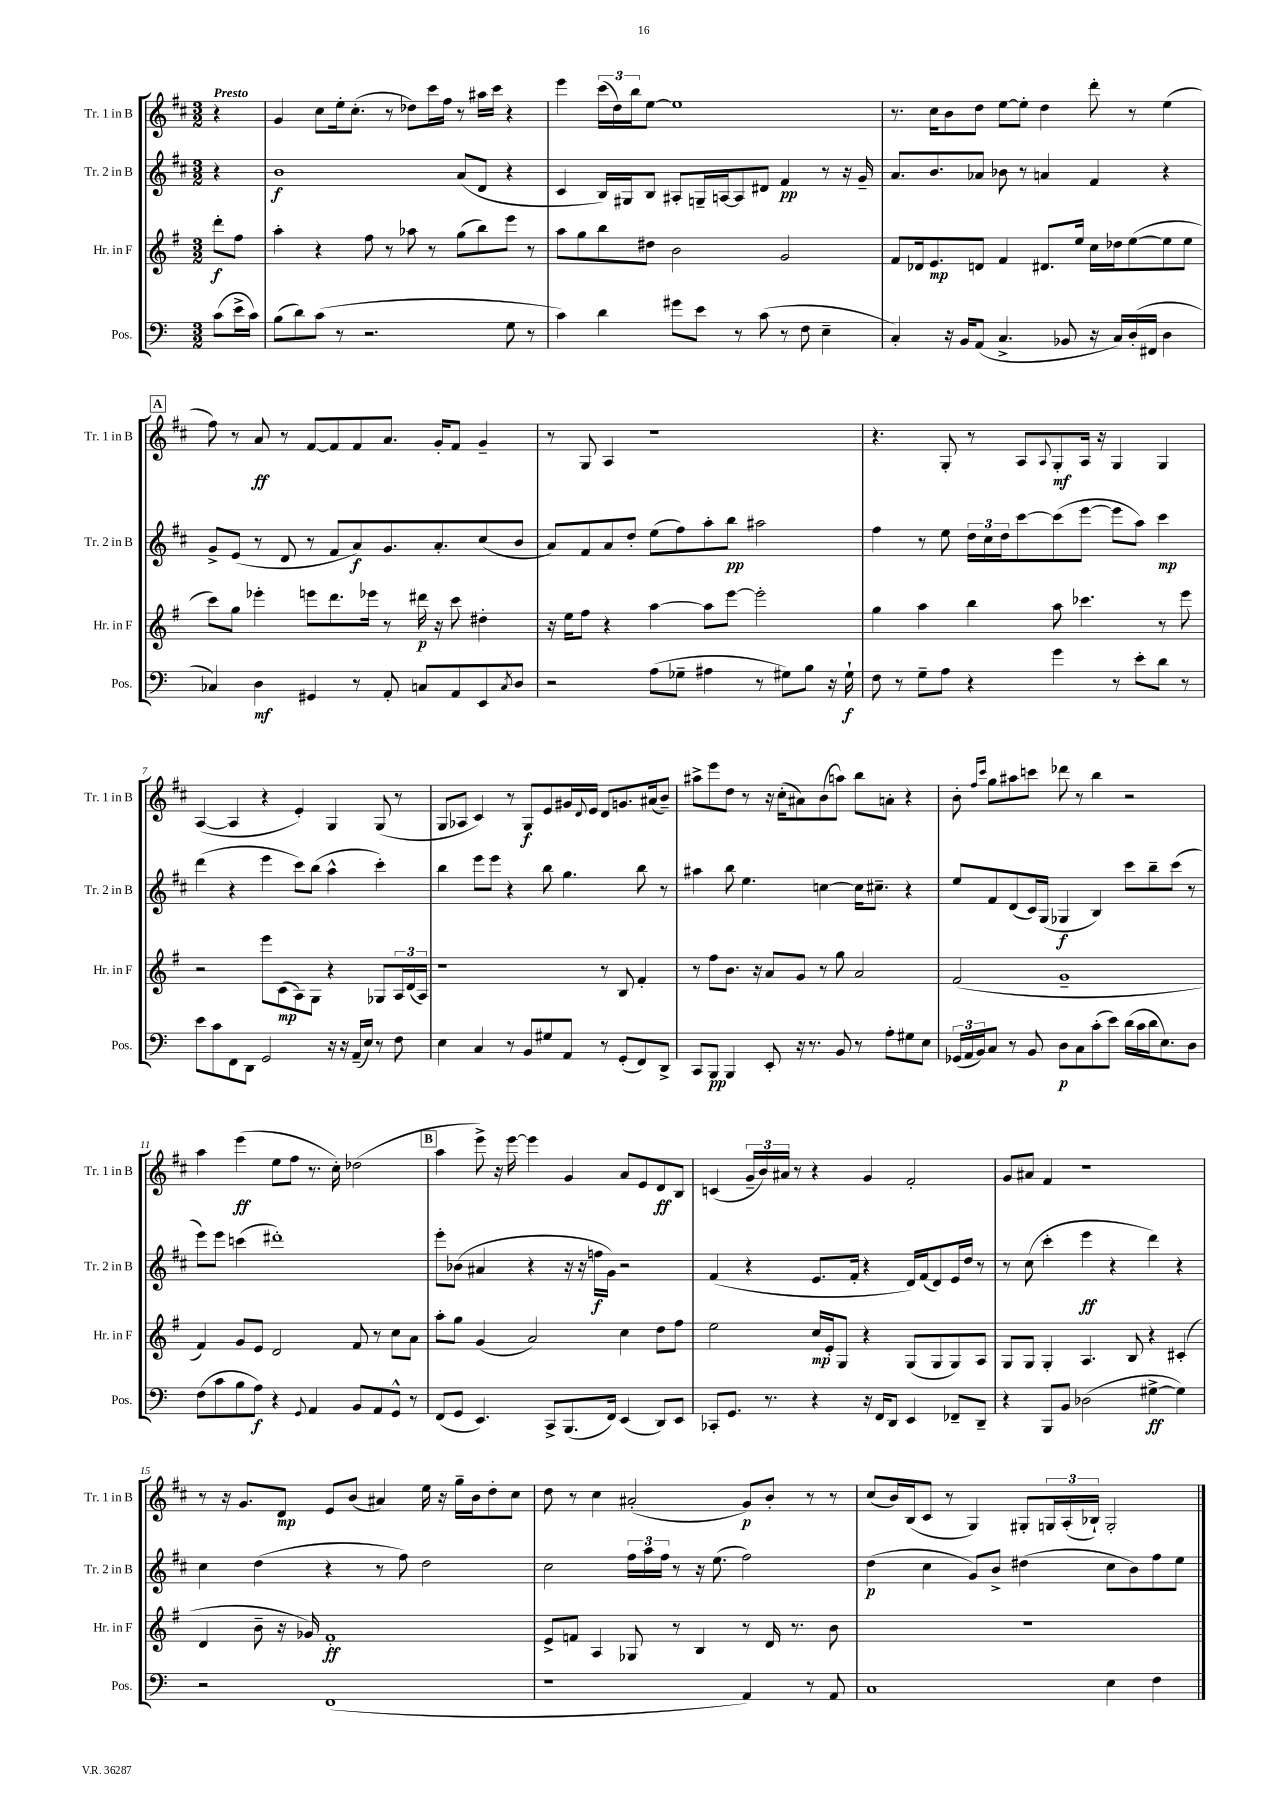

**kern	**dynam	**kern	**dynam	**kern	**dynam	**kern	**dynam
*part4	*part4	*part3	*part3	*part2	*part2	*part1	*part1
*staff4	*staff4	*staff3	*staff3	*staff2	*staff2	*staff1	*staff1
*I"Pos.	*	*I"Hr. in F	*	*I"Tr. 2 in B	*	*I"Tr. 1 in B	*
*I'Pos.	*	*I'Hr. in F	*	*I'Tr. 2 in B	*	*I'Tr. 1 in B	*
*clefF4	*	*clefG2	*	*clefG2	*	*clefG2	*
*k[]	*	*k[f#]	*	*k[f#c#]	*	*k[f#c#]	*
*M3/2	*	*M3/2	*	*M3/2	*	*M3/2	*
=	=	=	=	=	=	=	=
!	!	!	!	!	!	!LO:TX:a:B:t=Presto	!
(8c\L	.	8ddd'\L	f	4r	.	4r	.
16e^\L	.	8ff#\J	.	.	.	.	.
16c\JJ)	.	.	.	.	.	.	.
=1	=1	=1	=1	=1	=1	=1	=1
(8B\L	.	4aa'\	.	1b	f	4g/	.
8d\)	.	.	.	.	.	.	.
(8c\J	.	4r	.	.	.	8cc#\L	.
8r	.	.	.	.	.	16ee'\k	.
.	.	.	.	.	.	(8.cc#'\J	.
2.r	.	8ff#\	.	.	.	.	.
.	.	8r	.	.	.	8r	.
.	.	8aa-X\	.	.	.	8dd-X\L)	.
.	.	8r	.	.	.	16ccc#\L	.
.	.	.	.	.	.	16ff#\JJ	.
.	.	(8gg\L	.	(8a/L	.	8r	.
.	.	8bb\)	.	8d/J	.	16aa#X\LL	.
.	.	.	.	.	.	16ccc#\JJ	.
8G\	.	8eee\J	.	4r	.	4r	.
8r	.	8r	.	.	.	.	.
=2	=2	=2	=2	=2	=2	=2	=2
4c\)	.	8aa\L	.	4c#/	.	4eee\	.
.	.	8gg\	.	.	.	.	.
4d\	.	8bb\	.	16B/LL)	.	(24ccc#\LL	.
.	.	.	.	.	.	24dd\)	.
.	.	.	.	16G#X/J	.	.	.
.	.	.	.	.	.	24bb\J	.
.	.	8dd#X\J	.	8B/J	.	[8ee\J	.
8g#X\L	.	2b\	.	8A#X'/L	.	1ee]	.
8e\J	.	.	.	16Gn~/L	.	.	.
.	.	.	.	[16An/J	.	.	.
8r	.	.	.	8A/]	.	.	.
(8c\	.	.	.	8d#X/J	.	.	.
8r	.	2g/	.	4f#/	pp	.	.
8F\	.	.	.	.	.	.	.
4E~\	.	.	.	8r	.	.	.
.	.	.	.	16r	.	.	.
.	.	.	.	16g~/	.	.	.
=3	=3	=3	=3	=3	=3	=3	=3
4C'/)	.	8f#/L	.	8.a/L	.	8.r	.
.	.	16d-X/k	.	.	.	.	.
.	.	8.e/	mp	8.b/	.	16cc#\KL	.
16r	.	.	.	.	.	8b\	.
16BB/KL	.	.	.	.	.	.	.
(8AA/J	.	8dn/J	.	8a-X/J	.	8dd\J	.
4.C^/	.	4f#/	.	8b-X\	.	[8ee\L	.
.	.	.	.	8r	.	8ee'\J]	.
.	.	8.d#X/L	.	4an/	.	4dd\	.
8BB-X/	.	.	.	.	.	.	.
.	.	16ee/Jk	.	.	.	.	.
16r	.	16cc\LL	.	4f#/	.	8ddd'\	.
16C/LL)	.	16dd-X\J	.	.	.	.	.
(16D'/	.	([8ee\	.	.	.	8r	.
16FF#X/JJ	.	.	.	.	.	.	.
4D\	.	8ee\]	.	4r	.	(4ee\	.
.	.	8ee\J	.	.	.	.	.
!!LO:LB:g=z
!!LO:REH:place=s1:t=A
=4	=4	=4	=4	=4	=4	=4	=4
4C-X/)	.	8ccc\L)	.	8g^/L	.	8ff#\)	.
.	.	8gg\J	.	(8e/J	.	8r	.
4D\	mf	4eee-X'\	.	8r	.	8a/	ff
.	.	.	.	8d/	.	8r	.
4GG#X/	.	8eeen\L	.	8r	.	[8f#/L	.
.	.	8.ddd\	.	8f#/L	.	8f#/]	.
8r	.	.	.	8a/)	f	8f#/	.
.	.	16eee-X\Jk	.	.	.	.	.
8AA'/	.	8r	.	8.g/	.	8.a/J	.
8Cn/L	.	16ddd#X\	p	.	.	.	.
.	.	16r	.	8.a'/	.	16g'/KL	.
8AA/	.	8ccc\	.	.	.	8f#/J	.
8EE/	.	4dd#X'\	.	(8cc#/	.	4g~/	.
8qC/	.	.	.	.	.	.	.
8D/J	.	.	.	8b/J	.	.	.
=5	=5	=5	=5	=5	=5	=5	=5
2r	.	16r	.	8a/L)	.	8r	.
.	.	16ee\KL	.	.	.	.	.
.	.	8ff#\J	.	8f#/	.	8G/	.
.	.	4r	.	8a/	.	4A/	.
.	.	.	.	8dd'/J	.	.	.
(8A\L	.	[4aa\	.	(8ee\L	.	1r	.
8G-X~\J	.	.	.	8ff#\)	.	.	.
4A#X\	.	8aa\L]	.	8aa'\	.	.	.
.	.	[8eee\J	.	8bb\J	pp	.	.
8r	.	2eee'\]	.	2aa#X\	.	.	.
8G#X\L)	.	.	.	.	.	.	.
8B\J	.	.	.	.	.	.	.
16r	.	.	.	.	.	.	.
16G#`\	f	.	.	.	.	.	.
=6	=6	=6	=6	=6	=6	=6	=6
8F\	.	4gg\	.	4ff#\	.	4.r	.
8r	.	.	.	.	.	.	.
8G~\L	.	4aa\	.	8r	.	.	.
8A\J	.	.	.	8ee\	.	8G'/	.
4r	.	4bb\	.	24dd\LL	.	8r	.
.	.	.	.	24cc#\	.	.	.
.	.	.	.	24dd\J	.	.	.
.	.	.	.	[8ccc#\	.	8A/L	.
.	.	.	.	.	.	8qqA/	.
4g\	.	8aa\	.	(8ccc#\]	.	8G'/	mf
.	.	4.ccc-X\	.	[8eee\J	.	16A/Jk	.
.	.	.	.	.	.	16r	.
8r	.	.	.	8eee\L]	.	4G/	.
8e'\L	.	.	.	8aa\J)	.	.	.
8d\J	.	8r	.	4ccc#\	mp	4G/	.
8r	.	8eee\	.	.	.	.	.
!!LO:LB:g=z
=7	=7	=7	=7	=7	=7	=7	=7
8e\L	.	2r	.	(4ddd\	.	([4A/	.
8c\	.	.	.	.	.	.	.
8FF\	.	.	.	4r	.	4A/]	.
8DD\J	.	.	.	.	.	.	.
2GG/	.	8eee\L	.	4eee\	.	4r	.
.	.	(8c\	mp	.	.	.	.
.	.	8A\)	.	8ccc#\L)	.	4e'/)	.
.	.	8G\J	.	(8bb\J	.	.	.
16r	.	4r	.	4aa^^\	.	4G/	.
16r	.	.	.	.	.	.	.
(16AA~/LL	.	.	.	.	.	.	.
16E/JJ)	.	.	.	.	.	.	.
8r	.	8G-X/L	.	4ccc#'\)	.	(8G/	.
8F\	.	24A/L	.	.	.	8r	.
.	.	(24d/	.	.	.	.	.
.	.	24A/JJ)	.	.	.	.	.
=8	=8	=8	=8	=8	=8	=8	=8
4E\	.	1r	.	4bb\	.	8G/L	.
.	.	.	.	.	.	8A-X/J	.
4C/	.	.	.	8eee\L	.	4c#/)	.
.	.	.	.	8eee\J	.	.	.
8r	.	.	.	4r	.	8r	.
8BB/L	.	.	.	.	.	8G/L	f
8G#X/	.	.	.	8bb\	.	8e/	.
8AA/J	.	.	.	4.gg\	.	16g#X/L	.
.	.	.	.	.	.	8qqd/	.
.	.	.	.	.	.	16e/JJ	.
8r	.	8r	.	.	.	8d/L	.
(8GG'/L	.	8B/	.	.	.	8.gn/	.
8FF/)	.	4f#'/	.	8bb\	.	.	.
.	.	.	.	.	.	(16a#X/k	.
8DD^/J	.	.	.	8r	.	8b~/J)	.
=9	=9	=9	=9	=9	=9	=9	=9
8CC/L	.	8r	.	4aa#X\	.	8aa#X^\L	.
8BBB/J	pp	8ff#\L	.	.	.	8eee\	.
4BBB/	.	8.b\J	.	8bb\	.	8dd\J	.
.	.	.	.	4.ee\	.	8r	.
.	.	16r	.	.	.	.	.
8EE'/	.	8a/L	.	.	.	16r	.
.	.	.	.	.	.	(16cc#'\KL	.
16r	.	8g/J	.	.	.	8a#X\)	.
8.r	.	.	.	.	.	.	.
.	.	8r	.	[4ccn\	.	(8b\	.
8BB/	.	8gg\	.	.	.	8aan\J)	.
8r	.	2a/	.	16cc\KL]	.	8bb\L	.
.	.	.	.	8.cc#X~\J	.	.	.
8A'\L	.	.	.	.	.	8an'\J	.
8G#X\	.	.	.	4r	.	4r	.
8E\J	.	.	.	.	.	.	.
=10	=10	=10	=10	=10	=10	=10	=10
(24GG-X/LL	.	(2f#/	.	8ee/L	.	8b'\	.
24AA/	.	.	.	.	.	.	.
24BB/J)	.	.	.	.	.	.	.
.	.	.	.	.	.	16qqff#/LL	.
.	.	.	.	.	.	16qqccc#/JJ	.
8C/J	.	.	.	8f#/	.	8gg\L	.
8r	.	.	.	(8d/	.	8aa#X\	.
8BB/	.	.	.	16c#/L)	.	8cccn\J	.
.	.	.	.	(16G/JJ	.	.	.
8D\L	p	1g~	.	4G-X/	f	8ddd-X\	.
8C\	.	.	.	.	.	8r	.
(8c'\	.	.	.	4B/)	.	4bb\	.
8e\J)	.	.	.	.	.	.	.
(16d\LL	.	.	.	8ccc#\L	.	2r	.
16c\	.	.	.	.	.	.	.
16d\J	.	.	.	8bb~\	.	.	.
8.E\)	.	.	.	.	.	.	.
.	.	.	.	(8ccc#\J	.	.	.
8D\J	.	.	.	8r	.	.	.
!!LO:LB:g=z
=11	=11	=11	=11	=11	=11	=11	=11
(8F\L	.	4f#/)	.	8eee\L)	.	4aa\	.
8c\	.	.	.	8eee\J	.	.	.
8B\	.	8g/L	.	(4cccn\	.	(4eee\	ff
8A\J)	f	8e/J	.	.	.	.	.
4r	.	2d/	.	1ddd#X')	.	8ee\L	.
.	.	.	.	.	.	8ff#\J	.
8qqGG/	.	.	.	.	.	.	.
4AA/	.	.	.	.	.	8.r	.
.	.	.	.	.	.	16cc#'\)	.
8BB/L	.	8f#/	.	.	.	(2dd-X\	.
8AA/	.	8r	.	.	.	.	.
8GG^^/J	.	8cc\L	.	.	.	.	.
8r	.	8a\J	.	.	.	.	.
!!LO:REH:place=s1:t=B
=12	=12	=12	=12	=12	=12	=12	=12
(8FF/L	.	8aa'\L	.	8eee'\L	.	4aa\	.
8GG/J	.	8gg\J	.	(8b-X\J	.	.	.
4.EE/)	.	(4g/	.	4a#X/	.	8eee^\)	.
.	.	.	.	.	.	16r	.
.	.	.	.	.	.	[16eee\	.
.	.	2a/)	.	4r	.	4eee\]	.
8CC^/L	.	.	.	.	.	.	.
(8.BBB/	.	.	.	16r	.	4g/	.
.	.	.	.	16r	.	.	.
.	.	.	.	16ffn\LL	f	.	.
16FF/Jk)	.	.	.	16g\JJ)	.	.	.
(4EE/	.	4cc\	.	2r	.	8a/L	.
.	.	.	.	.	.	8e/	.
8DD/L)	.	8dd\L	.	.	.	8d/	ff
8EE/J	.	8ff#\J	.	.	.	8B/J	.
=13	=13	=13	=13	=13	=13	=13	=13
8CC-X'/L	.	2ee\	.	(4f#/	.	(4cn/	.
8.GG/J	.	.	.	.	.	.	.
.	.	.	.	4r	.	24g~/LL	.
.	.	.	.	.	.	24b/)	.
8.r	.	.	.	.	.	.	.
.	.	.	.	.	.	24a#X/JJ	.
.	.	.	.	.	.	8r	.
4r	.	16cc/LL	mp	8.e/L	.	4r	.
.	.	16e'/J	.	.	.	.	.
.	.	8G/J	.	.	.	.	.
.	.	.	.	16f#'/Jk	.	.	.
16r	.	4r	.	4r	.	4g/	.
16FF/KL	.	.	.	.	.	.	.
8DD/J	.	.	.	.	.	.	.
4EE/	.	(8G/L	.	16d/LL)	.	2f#'/	.
.	.	.	.	(16f#/J	.	.	.
.	.	8G/	.	8d/)	.	.	.
8FF-X~/L	.	8G/)	.	16e/L	.	.	.
.	.	.	.	16dd/JJ	.	.	.
8DD~/J	.	8A/J	.	8r	.	.	.
=14	=14	=14	=14	=14	=14	=14	=14
4r	.	8G/L	.	8r	.	8g/L	.
.	.	8G/J	.	(8cc#\	.	8a#X/J	.
8BBB/L	.	4G'/	.	4ccc#'\	.	4f#/	.
8BB/J	.	.	.	.	.	.	.
(2D-X\	.	4.A/	.	4eee\	ff	1r	.
.	.	.	.	4r	.	.	.
.	.	8B/	.	.	.	.	.
[4G#X^\	ff	4r	.	4ddd\)	.	.	.
4G#\])	.	(4c#X'/	.	4r	.	.	.
!!LO:LB:g=z
=15	=15	=15	=15	=15	=15	=15	=15
2r	.	4d/	.	4cc#\	.	8r	.
.	.	.	.	.	.	16r	.
.	.	.	.	.	.	8.g/L	.
.	.	8b~\	.	(4dd\	.	.	.
.	.	16r	.	.	.	8d/J	mp
.	.	16g-X/)	.	.	.	.	.
(1FF	.	1f#'	ff	4r	.	8e/L	.
.	.	.	.	.	.	(8b/J	.
.	.	.	.	8r	.	4a#X/)	.
.	.	.	.	8ff#\)	.	.	.
.	.	.	.	2dd\	.	16ee\	.
.	.	.	.	.	.	16r	.
.	.	.	.	.	.	16gg~\LL	.
.	.	.	.	.	.	16b\J	.
.	.	.	.	.	.	8dd'\	.
.	.	.	.	.	.	8cc#\J	.
=16	=16	=16	=16	=16	=16	=16	=16
1r	.	8e^/L	.	2cc#\	.	8dd\	.
.	.	8fn/J	.	.	.	8r	.
.	.	4A/	.	.	.	4cc#\	.
.	.	8G-X/	.	24ff#\LL	.	(2a#X'/	.
.	.	.	.	24aa\	.	.	.
.	.	.	.	24ff#\JJ	.	.	.
.	.	8r	.	8r	.	.	.
.	.	4B/	.	16r	.	.	.
.	.	.	.	(8.ee\	.	.	.
4AA/)	.	8r	.	2ff#\)	.	8g/L)	p
.	.	16d/	.	.	.	8b'/J	.
.	.	8.r	.	.	.	.	.
8r	.	.	.	.	.	8r	.
8AA/	.	8b\	.	.	.	8r	.
=17	=17	=17	=17	=17	=17	=17	=17
1C	.	1.r	.	(4dd\	p	(8cc#/L	.
.	.	.	.	.	.	16b/L)	.
.	.	.	.	.	.	(16B/J	.
.	.	.	.	4cc#\	.	8c#/J	.
.	.	.	.	.	.	8r	.
.	.	.	.	8g/L)	.	4G/)	.
.	.	.	.	8b^/J	.	.	.
.	.	.	.	(4dd#X\	.	8G#X'/L	.
.	.	.	.	.	.	24Gn/L	.
.	.	.	.	.	.	(24A'/	.
.	.	.	.	.	.	24B-X`/JJ)	.
4E\	.	.	.	8cc#\L	.	2G'/	.
.	.	.	.	8b\)	.	.	.
4F\	.	.	.	8ff#\	.	.	.
.	.	.	.	8ee\J	.	.	.
==	==	==	==	==	==	==	==
*-	*-	*-	*-	*-	*-	*-	*-
